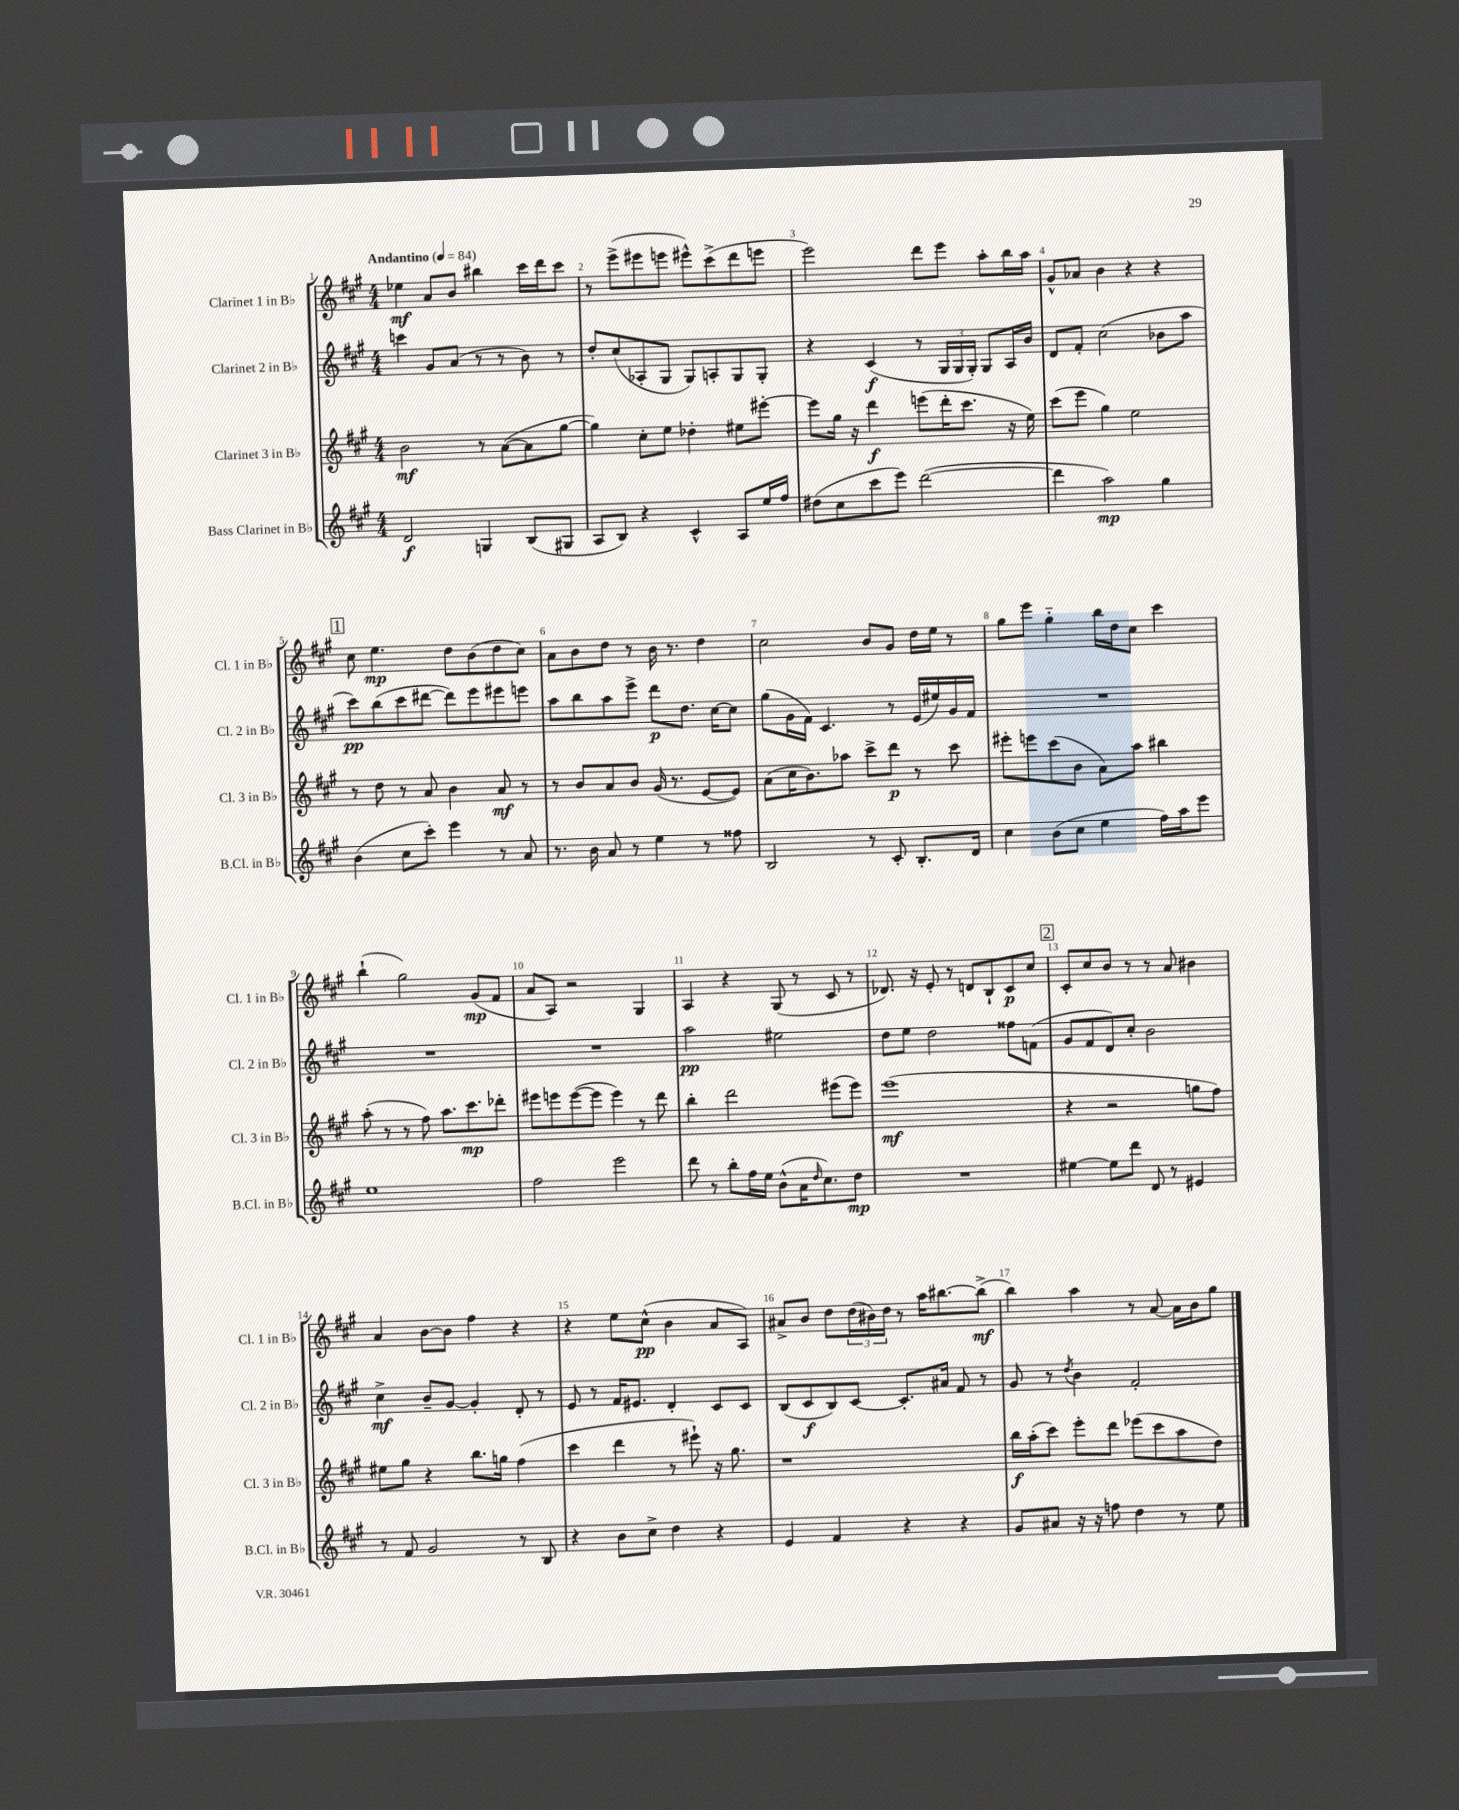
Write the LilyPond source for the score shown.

<<
\new StaffGroup <<
\new Staff = "s0" \with { instrumentName = "Clarinet 1 in Bb" shortInstrumentName = "Cl. 1 in Bb" } {
    \clef treble \key a \major \numericTimeSignature \time 4/4 \tempo "Andantino" 4 = 84
    ees''4\mf a'8 b'8 bis''4 cis'''16 d'''16 cis'''8 |
    r8 e'''8->( eis'''8 e'''8 eis'''8-^) cis'''8->( d'''8 e'''8 |
    e'''2) d'''8 e'''8 a''8-. b''16 a''16 |
    gis'8-^ aes'8 b'4 r4 r4 |
    \mark \markup { \box "1" } cis''8 e''4.\mp d''8 b'8( d''8 cis''8) |
    a'8 b'8 d''8 r8 b'16 r8. d''4 |
    cis''2 b'8 gis'8 d''16 e''16 r8 |
    gis''8 e'''8 gis''4-_ b''16 d''16 cis''8 cis'''4 |
    b''4-!( gis''2) gis'8\mp( fis'8 |
    a'8 a8) r2 gis4 |
    a4 r4 gis8( r8 cis'8 r8 |
    des'8.) r16 e'8-. r8 d'8 b8-! cis'8\p cis''8 |
    \mark \markup { \box "2" } cis'8-. cis''8 b'8 r8 r8 a'8 bis'4 |
    a'4 b'8~ b'8 fis''4 r4 |
    r4 e''8 cis''8-^\pp( b'4 a'8 a8) |
    ais'8-> b'8 d''8 \tuplet 3/2 { d''16( bis'16) d''16 } r8 a''16 bis''8.~ bis''8->\mf( |
    b''4) a''4 r8 a'8~ a'16 b'16 gis''8 \bar "|." |
}
\new Staff = "s1" \with { instrumentName = "Clarinet 2 in Bb" shortInstrumentName = "Cl. 2 in Bb" } {
    \clef treble \key a \major \numericTimeSignature \time 4/4
    c'''4 gis'8 a'8( r8 r8 b'8) r8 |
    d''8-. cis''8( aes8-. gis8 gis8) a8-. gis8 gis8-. |
    r4 cis'4\f( r8 \tuplet 3/2 { gis16 gis16 gis16-.) } gis8 a16 b'16 |
    d'8 fis'8-. cis''2( bes'8 a''8 |
    \mark \markup { \box "1" } cis'''8\pp) b''8( cis'''8 dis'''8~ dis'''8) e'''8 eis'''8 e'''8 |
    a''8 b''8 a''8 e'''8-> d'''8\p d''8. cis''16~ cis''8 |
    gis''8( gis'16 fis'16) cis'4. r8 e'16( eis''16) gis'16 fis'16 |
    R1 |
    R1 |
    R1 |
    a''2\pp eis''2 |
    d''8 e''8 d''2 fisis''8 f'8( |
    \mark \markup { \box "2" } gis'8 fis'8 d'8) cis''8-. b'2 |
    cis''4->\mf b'8-- gis'8~ gis'4-. d'8-. r8 |
    e'8 r8 fis'16 eis'8. d'4-. cis'8 cis'8 |
    b8( cis'8\f b8) cis'8~ cis'8.-. ais'16 fis'8 r8 |
    gis'8 r8 \acciaccatura { d''8 } b'4 fis'2-. \bar "|." |
}
\new Staff = "s2" \with { instrumentName = "Clarinet 3 in Bb" shortInstrumentName = "Cl. 3 in Bb" } {
    \clef treble \key a \major \numericTimeSignature \time 4/4
    b'2\mf r8 a'8~( a'8 gis''8~ |
    gis''4) cis''8-. e''8 des''4-. eis''8 eis'''8~-. |
    eis'''8 gis''16 r16 d'''4\f e'''8( d'''16-. cis'''8. r16 e''16) |
    cis'''8( e'''8 gis''4) e''2 |
    \mark \markup { \box "1" } r8 d''8 r8 a'8 b'4 a'8\mf r8 |
    r8 b'8 a'8 b'8 gis'16( r8. e'8~ e'8) |
    a'8( cis''16 b'8.) aes''8 cis'''8-> d'''8\p r8 cis'''8 |
    eis'''8-. e'''8 cis'''8( b'8 a'8) a''8 bis''4 |
    a''8-.( r8 r8 fis''8) a''8. cis'''8.\mp des'''8-. |
    eis'''8 e'''8 e'''8~( e'''8 e'''4) r8 d'''8 |
    b''4-. d'''2 eis'''8( eis'''8) |
    e'''1\mf( |
    \mark \markup { \box "2" } r4 r2 g''8 fis''8) |
    eis''8 gis''8 r4 b''8. g''16 fis''4( |
    cis'''4 d'''4 r8 eis'''8-!) r16 gis''8. |
    r1 |
    b''16\f a''16-.( cis'''8) e'''8-. d'''8 ees'''8( cis'''8 a''8 d''8) \bar "|." |
}
\new Staff = "s3" \with { instrumentName = "Bass Clarinet in Bb" shortInstrumentName = "B.Cl. in Bb" } {
    \clef treble \key a \major \numericTimeSignature \time 4/4
    d'2\f g4 b8( gis8 |
    a8 b8) r4 cis'4-^ a8 e''16 fis''16 |
    dis''8( cis''8 cis'''8 e'''8) d'''2~( |
    d'''4 a''2\mp) gis''4 |
    \mark \markup { \box "1" } b'4( cis''8 cis'''8-.) e'''4 r8 a'8 |
    r8. b'16 a'8 r8 e''4 r8 fisis''8 |
    b2 r8 cis'8-. b8.-. d'16 |
    cis''4 b'8( cis''8 e''4 fis''16) a''16 e'''8 |
    e''1 |
    fis''2 e'''2 |
    d'''8 r8 b''8-. fis''16 e''16 b'8-^( a'16 \grace { d''16 } cis''8.) d''8\mp |
    R1 |
    \mark \markup { \box "2" } eis''4~ eis''8 d'''8 d'8 r8 eis'4 |
    r8 fis'8 gis'2 r8 b8 |
    r4 b'8 cis''8-> d''4 r4 |
    e'4 fis'4 r4 r4 |
    gis'8 ais'8 r16 r16 f''8 d''4 r8 e''8 \bar "|." |
}
>>
>>
\layout { \context { \Score \override BarNumber.break-visibility = ##(#f #t #t) barNumberVisibility = #all-bar-numbers-visible } }
